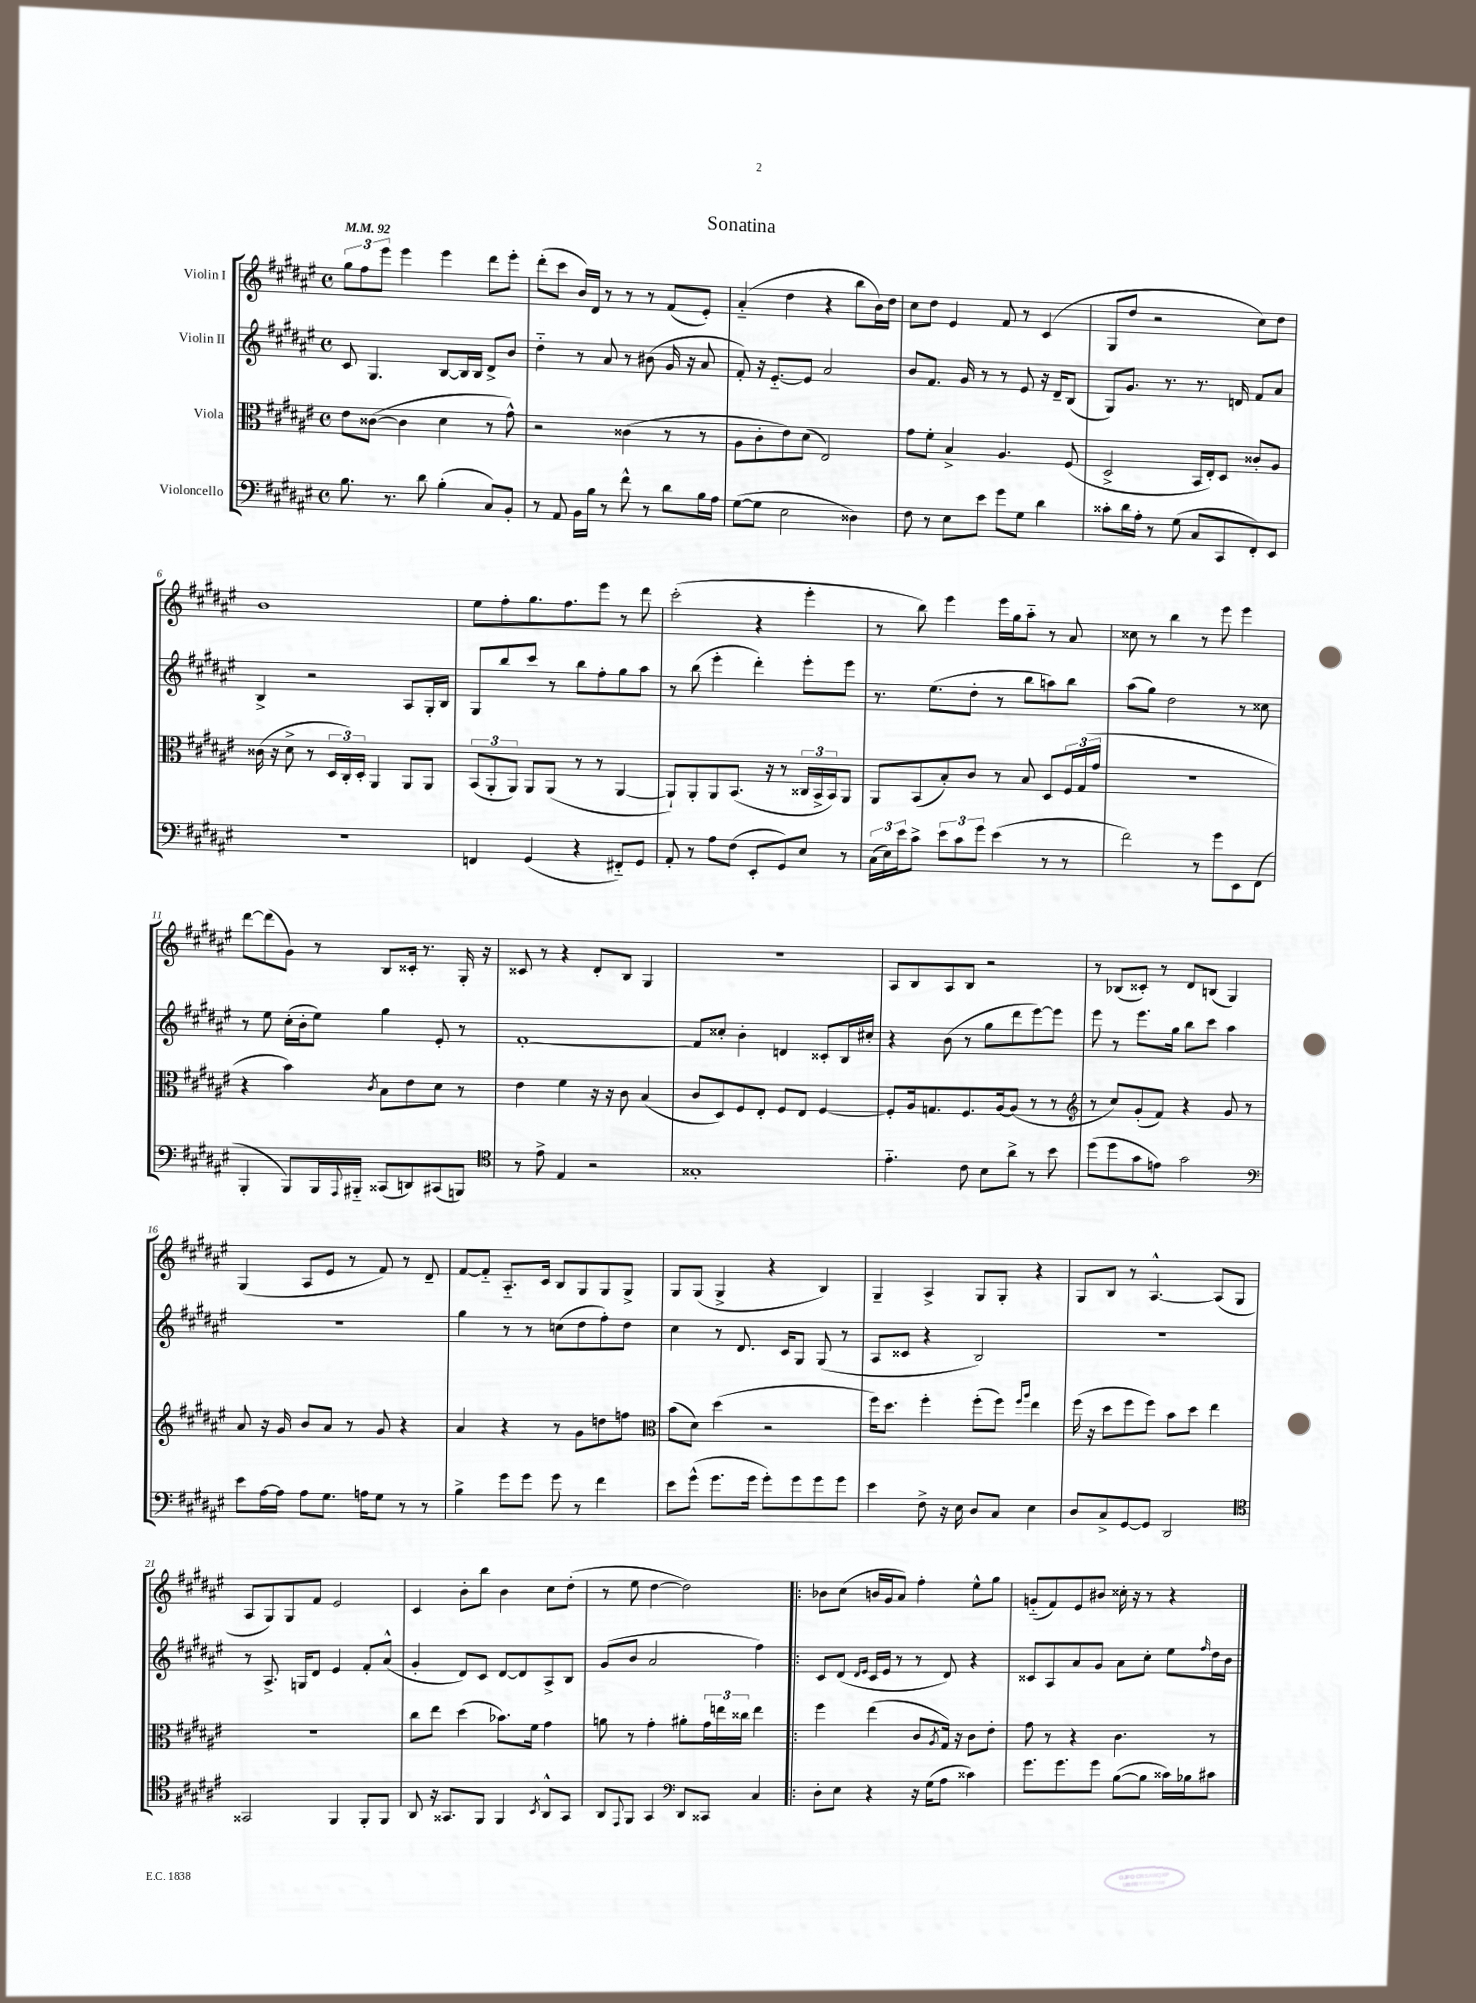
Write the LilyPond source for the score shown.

\header { title = "Sonatina" }
<<
\new StaffGroup <<
\new Staff = "s0" \with { instrumentName = "Violin I" } {
    \clef treble \key fis \major \defaultTimeSignature \time 4/4 \tempo 4 = 92
    \tuplet 3/2 { gis''8 fis''8 eis'''8 } eis'''4 eis'''4 dis'''8 eis'''8-. |
    dis'''8-.( cis'''8 b'16) dis'16 r8 r8 r8 fis'8( eis'8-.) |
    ais'4-_( dis''4 r4 b''8 b'16) dis''16 |
    cis''8 dis''8 eis'4 fis'8 r8 cis'4( |
    gis8 dis''8 r2 cis''8) dis''8 |
    b'1 |
    eis''8 fis''8-. gis''8. fis''8. eis'''8 r8 dis'''8 |
    cis'''2-.( r4 eis'''4-. |
    r8 b''8) eis'''4 eis'''16 gis''16 ais''8-_ r8 ais'8 |
    cisis''8 r8 b''4 r8 eis'''8 eis'''4 |
    dis'''8~ dis'''8( gis'8) r8 b8 cisis'16-. r8. gis16-. r16 |
    cisis'8 r8 r4 dis'8-. b8 gis4 |
    R1 |
    ais8 b8 ais8 b8 r2 |
    r8 bes8( cisis'8-.) r8 dis'8 b8( gis4) |
    gis4( ais8 eis'8 r8 fis'8) r8 dis'8-- |
    fis'8~ fis'8-_ ais8.-_ cis'16 b8 gis8 gis8 gis8-> |
    gis8 gis8( gis4-> r4 b4) |
    gis4-- ais4-> gis8 gis8-. r4 |
    gis8 b8 r8 ais4.~-^ ais8( gis8 |
    ais8 gis8) gis8 fis'8 eis'2 |
    cis'4 b'8-. b''8 b'4 cis''8 dis''8-.( |
    r8 eis''8 dis''4~ dis''2) |
    \bar ".|:" bes'8 cis''8( b'16 gis'16 ais'8) fis''4-. eis''8-^ gis''8 |
    g'8-_( fis'8) eis'8 bis'8 cisis''16-. r16 r8 r4 \bar "|." |
}
\new Staff = "s1" \with { instrumentName = "Violin II" } {
    \clef treble \key fis \major \defaultTimeSignature \time 4/4
    cis'8 gis4. b8~ b16 b16 dis'8-> b'8 |
    dis''4-_ r8 ais'8 r8 bis'8( gis'16 r16 ais'8 |
    fis'8-.) r16 eis'8.~-_ eis'8 ais'2 |
    b'8 fis'8. gis'16 r8 r8 eis'8 r16 dis'16-- b8( |
    gis8) gis'8. r8. r8. d'16 fis'8 ais'8 |
    b4-> r2 ais8 gis16-. b16 |
    gis8 b''8 cis'''8 r8 b''8 fis''8-. gis''8 ais''8 |
    r8 b''8( eis'''4-. dis'''4-.) eis'''8-. eis'''8 |
    r8. eis''8.( dis''8-. r8 b''8 a''8) b''8 |
    ais''8( gis''8) dis''2 r8 cisis''8 |
    r8 eis''8 cis''16-.( b'16-. eis''8) gis''4 eis'8-. r8 |
    fis'1~-. |
    fis'8 cisis''8-. b'4-. d'4 cisis'8-. b16 cis''16-. |
    r4 b'8( r8 gis''8 dis'''8 eis'''8~) eis'''8 |
    eis'''8 r8 eis'''8. gis''16 b''8 cis'''8 ais''4 |
    R1 |
    gis''4 r8 r8 c''8( dis''8 fis''8-.) dis''8 |
    cis''4 r8 dis'8. cis'16 gis8 gis8( r8 |
    ais8 cisis'8 r4 b2) |
    R1 |
    r8 ais8.-> g16 dis'8 eis'4 fis'8-. ais'8-^( |
    gis'4-. dis'8) cis'8 dis'8~ dis'8 ais8-> b8 |
    gis'8( b'8 ais'2 fis''4) |
    \bar ".|:" cis'8 dis'8( \grace { dis'16 eis'16 } cis'16 eis'16 r8 r8 dis'8) r4 |
    cisis'8 ais8 ais'8 gis'8 ais'8 cis''8-. eis''8 \grace { fis''16 } dis''16 b'16 \bar "|." |
}
\new Staff = "s2" \with { instrumentName = "Viola" } {
    \clef alto \key fis \major \defaultTimeSignature \time 4/4
    eis'8 cisis'8~( cisis'4 dis'4 r8 gis'8-^) |
    r2 cisis'4( r8 r8 |
    ais8 cis'8-. eis'8) dis'8( eis2) |
    gis'8 fis'8-. b4-> ais4. fis8( |
    dis2-> b,16 eis16-.) dis8 cisis'8-. ais8 |
    cisis'16( r16 dis'8-> r8 \tuplet 3/2 { dis16 cis16-.) dis16-. } ais,4 ais,8 ais,8 |
    \tuplet 3/2 { b,8( ais,8-. ais,8) } ais,8 ais,8( r8 r8 ais,4~ |
    ais,8-!) ais,8-. ais,8 b,8.( r16 r8 \tuplet 3/2 { cisis16 b,16-> b,16) } ais,8 |
    ais,8 b,8( b8-.) cis'8 r8 b8 dis8 \tuplet 3/2 { fis16 gis16( gis'16 } |
    R1 |
    r4 b'4) \acciaccatura { cis'8 } b8 eis'8 dis'8 r8 |
    eis'4 fis'4 r16 r16 cis'8 b4( |
    cis'8 dis8) fis8 eis8-. fis8 eis8 fis4~ |
    fis8-. ais16 g8. fis8. ais16~ ais8( r8 r8 |
    \clef treble r8 cis''8) gis'8-.( fis'8) r4 gis'8 r8 |
    ais'8 r16 gis'16 b'8 ais'8 r8 gis'8 r4 |
    ais'4 r4 r8 gis'8 d''8 f''8 |
    \clef alto b'8( dis'8) dis''4( r2 |
    fis''16) dis''8. fis''4-. fis''8-.( fis''8) \grace { fis''16 ais''16 } eis''4 |
    fis''16( r16 dis''8 fis''8 fis''8) b'8 dis''8 eis''4 |
    R1 |
    cis''8 eis''8 dis''4( bes'8.) fis'16 gis'4 |
    a'8 r8 gis'4-. ais'8-. \tuplet 3/2 { gis'16 e''16 cisis''16 } e''4 |
    \bar ".|:" fis''4 eis''4( cis'8 \acciaccatura { ais8 } gis16) r16 cis'8 eis'8-. |
    gis'8 r8 r4 cis'4. r8 \bar "|." |
}
\new Staff = "s3" \with { instrumentName = "Violoncello" } {
    \clef bass \key fis \major \defaultTimeSignature \time 4/4
    b8. r8. dis'8 b4-.( cis8) b,8-. |
    r8 ais,8 b,16 b16 r8 fis'8-^ r8 dis'8 b16 ais16 |
    gis8~( gis8 eis2 disis4) |
    fis8 r8 eis8 eis'8 gis'8 gis8 dis'4 |
    cisis'8-. dis'16 ais16-. r8 gis8( cis8 cis,8 fis,8-.) eis,8 |
    r1 |
    f,4 gis,4( r4 fis,8-_) gis,8 |
    ais,8-. r8 ais8 fis8( eis,8-. gis,8) eis8 r8 |
    \tuplet 3/2 { cis16( eis16) eis'16 } cis'8-> \tuplet 3/2 { eis'8 cis'8 gis'8 } eis'4( r8 r8 |
    fis'2) r8 gis'8 eis,8 fis,8( |
    b,,4-. b,,8) b,,16 \appoggiatura { ais,,8 } bis,,16-_ cisis,8( d,8) cis,8( b,,8) |
    \clef tenor r8 eis'8-> eis4 r2 |
    gisis1-. |
    eis'4.-_ cis'8 b8 ais'8-> r8 b'8 |
    dis''8( dis''8 gis'8 e'8) gis'2 |
    \clef bass eis'8 ais16~ ais16 ais8 gis8. a16 gis8 r8 r8 |
    b4-> gis'8 gis'8 gis'8 r8 fis'4 |
    eis'8 gis'8-^( gis'8. gis'16 gis'8-.) gis'8 gis'8 gis'8 |
    eis'4 fis8-> r16 eis16 dis8 cis8 eis4 |
    dis8 cis8-> gis,8~ gis,8 dis,2 |
    \clef tenor gisis,2 fis,4 fis,8-. fis,8 |
    ais,8 r16 gisis,8. fis,8 fis,4 \acciaccatura { b,8 } ais,8-^ gisis,8 |
    ais,8 \appoggiatura { eis,8 } fis,8 gis,4 \clef bass dis,8 cisis,8 cis4 |
    \bar ".|:" dis8-. eis8 r4 r16 gis16( ais8 cisis'4) |
    gis'8. gis'8. gis'8 b8~( b8 cisis'16) bes16 cis'8 \bar "|." |
}
>>
>>
